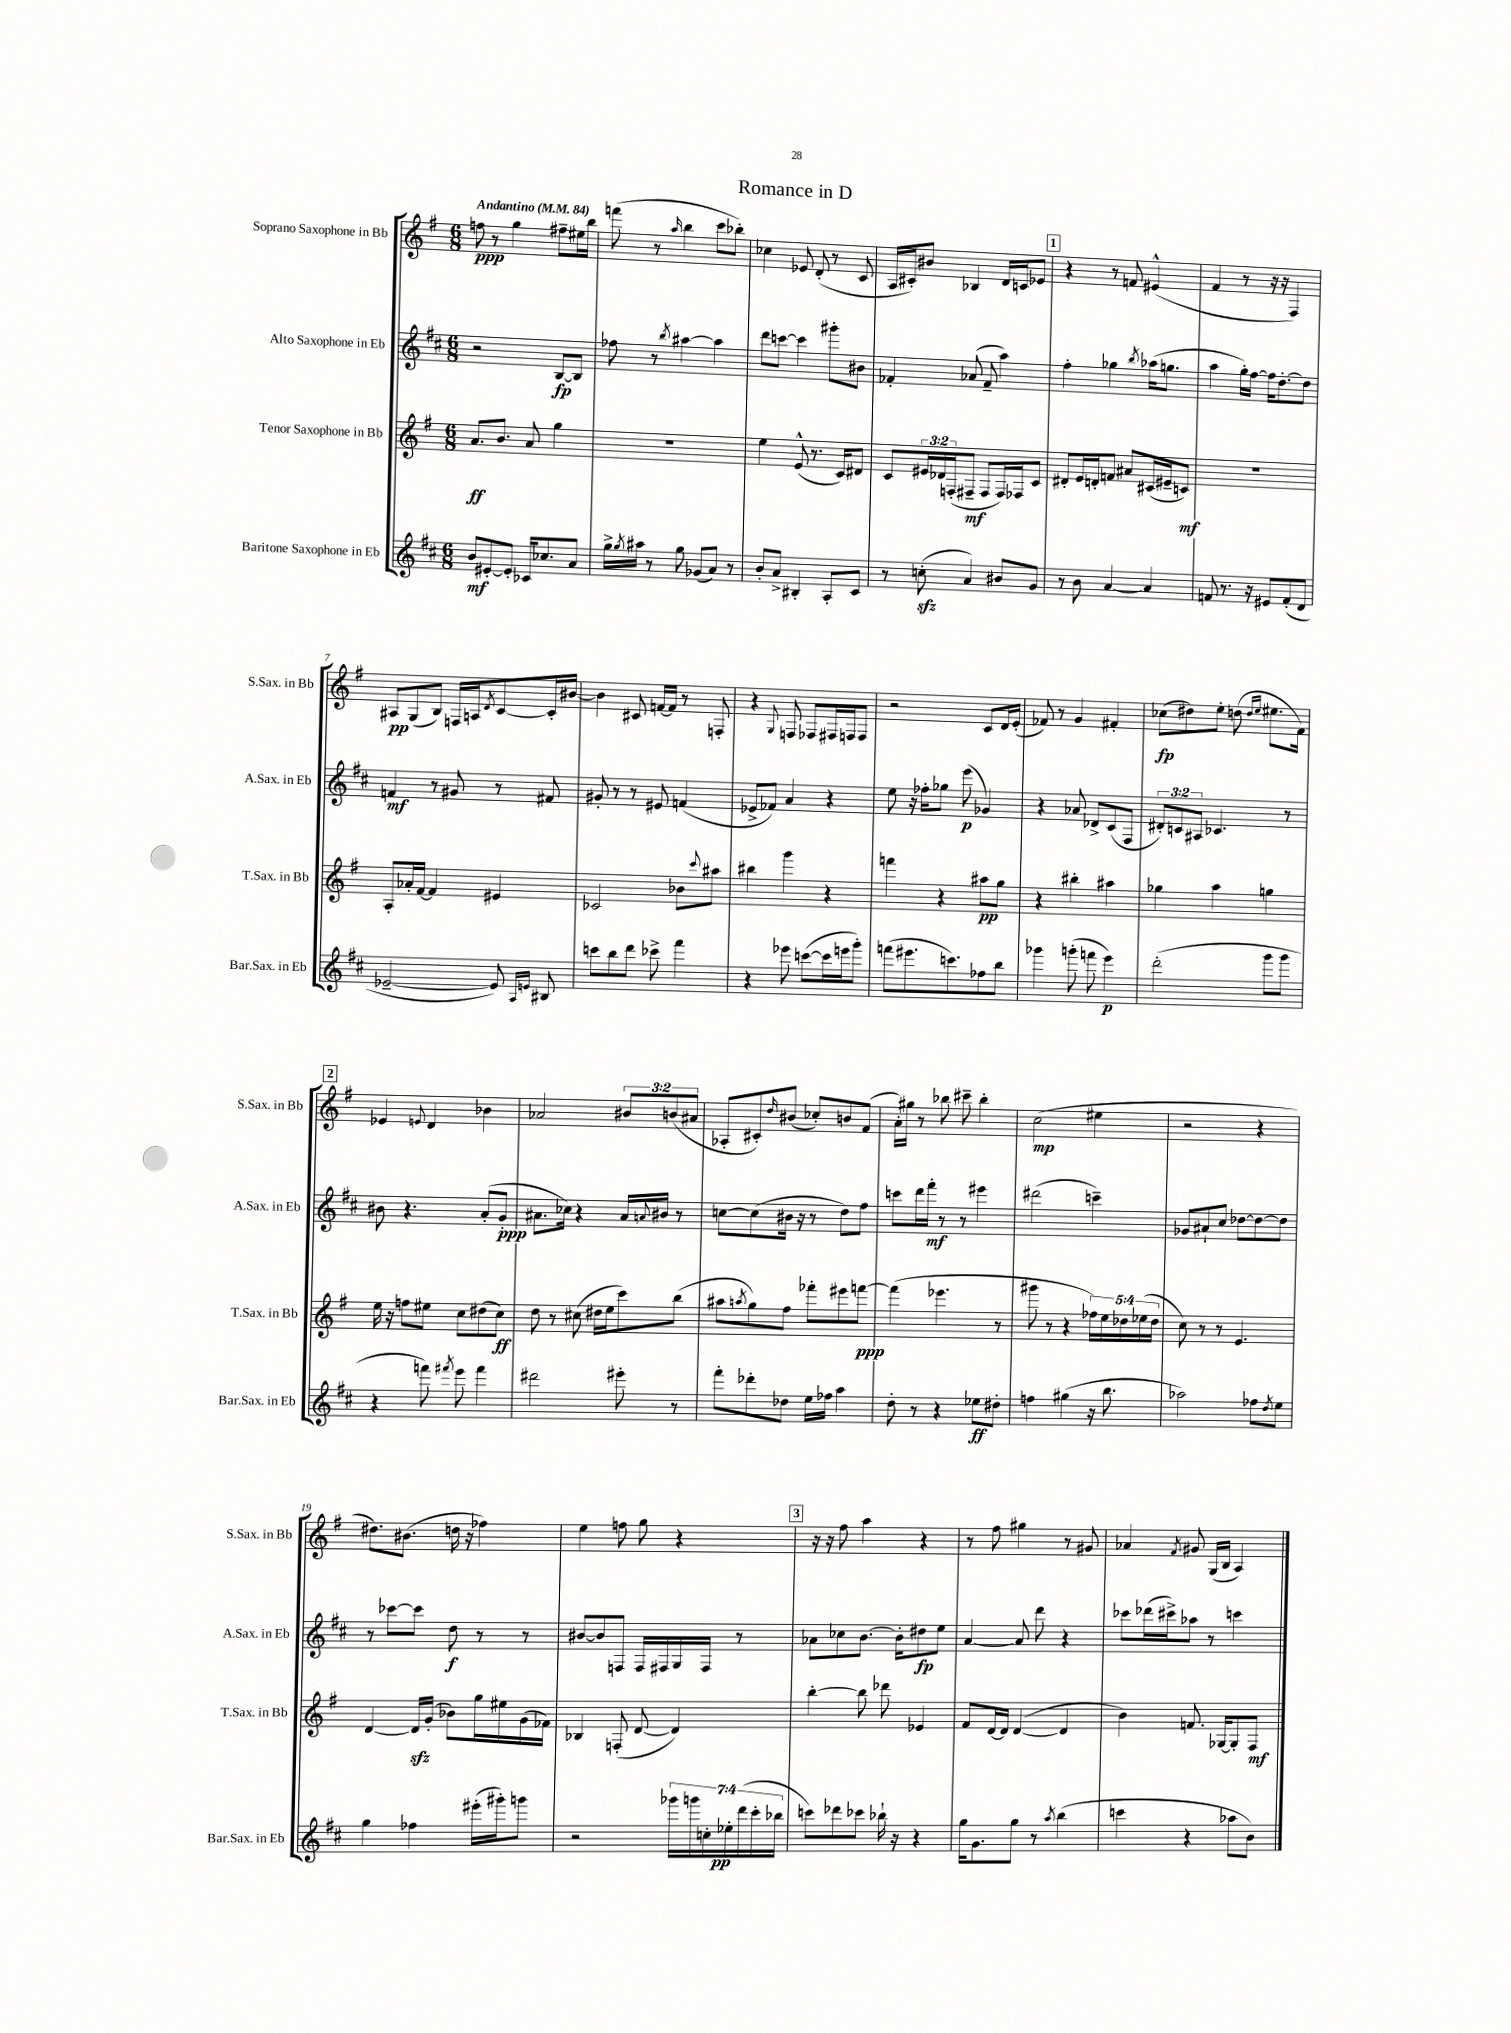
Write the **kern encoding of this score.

**kern	**dynam	**kern	**dynam	**kern	**dynam	**kern	**dynam
*part4	*part4	*part3	*part3	*part2	*part2	*part1	*part1
*staff4	*staff4	*staff3	*staff3	*staff2	*staff2	*staff1	*staff1
*I"Baritone Saxophone in Eb	*	*I"Tenor Saxophone in Bb	*	*I"Alto Saxophone in Eb	*	*I"Soprano Saxophone in Bb	*
*I'Bar.Sax. in Eb	*	*I'T.Sax. in Bb	*	*I'A.Sax. in Eb	*	*I'S.Sax. in Bb	*
*clefG2	*	*clefG2	*	*clefG2	*	*clefG2	*
*k[f#c#]	*	*k[f#]	*	*k[f#c#]	*	*k[f#]	*
*M6/8	*	*M6/8	*	*M6/8	*	*M6/8	*
*MM84	*	*MM84	*	*MM84	*	*MM84	*
=1	=1	=1	=1	=1	=1	=1	=1
!	!	!	!	!	!	!LO:TX:a:B:t=Andantino	!
8b/L	mf	8.a/L	ff	2r	.	8ffn\	ppp
[8e#X'/	.	.	.	.	.	8r	.
.	.	8.b/J	.	.	.	.	.
8e#'/J]	.	.	.	.	.	4gg\	.
16c-X/KL	.	8a/	.	.	.	.	.
8.cc-X/	.	.	.	.	.	.	.
.	.	4gg\	.	[8B/L	fp	8ff#X~\L	.
8a/J	.	.	.	8B/J]	.	16ee#X\L	.
.	.	.	.	.	.	16bb\JJ	.
=2	=2	=2	=2	=2	=2	=2	=2
16gg^\LL	.	2.r	.	8ff-X\	.	(8fffn\	.
8qgg/	.	.	.	.	.	.	.
16aa#X\JJ	.	.	.	.	.	.	.
8r	.	.	.	8r	.	8r	.
.	.	.	.	8qbb/	.	16qqaa/	.
8gg\	.	.	.	[4aa#X\	.	4bb\	.
(8g-X/L	.	.	.	.	.	.	.
8a/J)	.	.	.	4aa#\]	.	8ccc\L	.
8r	.	.	.	.	.	8bb-X'\J)	.
=3	=3	=3	=3	=3	=3	=3	=3
8b'/L	.	4ee\	.	8ddd\L	.	4cc-X\	.
8a^/J	.	.	.	[8cccn\J	.	.	.
4B#X'/	.	(8e^^/	.	4ccc\]	.	8e-X/	.
.	.	8.r	.	.	.	(8d'/	.
8A'/L	.	.	.	8ggg#X'\L	.	8r	.
.	.	16c/KL)	.	.	.	.	.
8c#/J	.	8d#X/J	.	8b#X\J	.	8c/	.
=4	=4	=4	=4	=4	=4	=4	=4
8r	.	8c/L	.	4f-X'/	.	16A/LL	.
.	.	.	.	.	.	16c#X'/J)	.
(8ccnzz'\	.	24e#X/L	.	.	.	8b#X/J	.
.	.	24d-X/	.	.	.	.	.
.	.	(24Fn'/J	.	.	.	.	.
4a/)	.	8F#X~/J	mf	(8a-X/	.	4B-X/	.
.	.	8F#/L	.	8f-~/	.	.	.
8b#X/L	.	16F#/L)	.	4aa\)	.	16d/LL	.
.	.	16F-X/J	.	.	.	16cn/J	.
8g/J	.	8c/J	.	.	.	8e-X/J	.
!!LO:REH:place=s1:t=1
=5	=5	=5	=5	=5	=5	=5	=5
8r	.	8d#X'/L	.	4ff#'\	.	4r	.
8b\	.	16e/L	.	.	.	.	.
.	.	16dn'/J	.	.	.	.	.
[4a/	.	8fn/J	.	4gg-X\	.	8r	.
.	.	8a#X/L	.	.	.	8fn/	.
.	.	.	.	8qbb/	.	.	.
4a/]	.	(16c#X/L	.	(16aa-X\KL	.	(4e#X^^/	.
.	.	16e#X~/J	.	8.ggn\J	.	.	.
.	.	8cn/J)	mf	.	.	.	.
=6	=6	=6	=6	=6	=6	=6	=6
8fn/	.	2.r	.	4aa\	.	4f#/	.
8.r	.	.	.	.	.	.	.
.	.	.	.	16gg'\LL)	.	8r	.
16r	.	.	.	[16ff#\JJ	.	.	.
8e#X/L	.	.	.	16ff#\KL]	.	16r	.
.	.	.	.	[8.dd'\	.	16r	.
(8f'/	.	.	.	.	.	4F#/)	.
8d/J	.	.	.	8dd\J]	.	.	.
!!LO:LB:g=z
=7	=7	=7	=7	=7	=7	=7	=7
[2e-X~/	.	8A'/L	.	4fn/	mf	8A#X/L	pp
.	.	16a-X'/L	.	.	.	(8G/	.
.	.	[16f#/JJ	.	.	.	.	.
.	.	4f#/]	.	8r	.	8B/J)	.
.	.	.	.	8g#X/	.	16Fn/LL	.
.	.	.	.	.	.	16An/J	.
.	.	.	.	.	.	8qd/	.
8e-/])	.	4e#X/	.	8r	.	[8c/	.
16qqA/LL	.	.	.	.	.	.	.
16qqen/JJ	.	.	.	.	.	.	.
8B#X/	.	.	.	8f#X/	.	16c'/L]	.
.	.	.	.	.	.	[16b#X/JJ	.
=8	=8	=8	=8	=8	=8	=8	=8
8cccn\L	.	2c-X/	.	8g#X'/	.	4b#\]	.
8bb\	.	.	.	8r	.	.	.
8ddd\J	.	.	.	8r	.	8c#X/	.
8ccc-X^\	.	.	.	8e#X/	.	[16fn/LL	.
.	.	.	.	.	.	16f/JJ]	.
4fff#\	.	8b-X\L	.	(4fn/	.	8r	.
.	.	8qqccc/	.	.	.	.	.
.	.	8aa#X\J	.	.	.	8Fn'/	.
=9	=9	=9	=9	=9	=9	=9	=9
4r	.	4bb#X\	.	8e-X^/L	.	4r	.
.	.	.	.	8f-X/J)	.	.	.
.	.	.	.	.	.	8qqG/	.
8eee-X\	.	4ggg\	.	4a/	.	8Fn/	.
([8cccn\L	.	.	.	.	.	8F-X/L	.
16ccc\L]	.	4r	.	4r	.	16F#X/L	.
16eeen\J	.	.	.	.	.	16Fn/J	.
8ggg'\J)	.	.	.	.	.	8F/J	.
=10	=10	=10	=10	=10	=10	=10	=10
(8fffn\L	.	4fffn\	.	8ee\	.	2r	.
8.eee#X\	.	.	.	16r	.	.	.
.	.	.	.	16ff-X'\KL	.	.	.
.	.	4r	.	8gg-X\J	.	.	.
8.cccn\)	.	.	.	.	.	.	.
.	.	.	.	(8eee\	p	.	.
8ff-X\	.	8aa#X\L	pp	4g-X/)	.	8c/L	.
8bb\J	.	8gg\J	.	.	.	16d/L	.
.	.	.	.	.	.	(16e'/JJ	.
=11	=11	=11	=11	=11	=11	=11	=11
4ggg-X\	.	4r	.	4r	.	8f-X/)	.
.	.	.	.	.	.	8r	.
(8gggn'\	.	4bb#X'\	.	8a-X/	.	4g/	.
8fffn\	.	.	.	8d-X^/L	.	.	.
4eee\)	p	4aa#X\	.	(8c#/	.	4f#X'/	.
.	.	.	.	8F#/J	.	.	.
=12	=12	=12	=12	=12	=12	=12	=12
(2ddd'\	.	4gg-X\	.	12d#X'/L)	.	(8cc-X\L	fp
.	.	.	.	12cn/	.	.	.
.	.	.	.	.	.	8dd#X\)	.
.	.	.	.	12A#X/J	.	.	.
.	.	4aa\	.	4.c-X/	.	8ee'\J	.
.	.	.	.	.	.	(8ddn\	.
.	.	.	.	.	.	16qqdd/LL	.
.	.	.	.	.	.	16qqee/JJ	.
8ggg\L	.	4ggn\	.	.	.	8.ee#X\L	.
8ggg\J	.	.	.	8r	.	.	.
.	.	.	.	.	.	16f#\Jk)	.
!!LO:LB:g=z
!!LO:REH:place=s1:t=2
=13	=13	=13	=13	=13	=13	=13	=13
4r	.	16ee\	.	8b#X\	.	4e-X/	.
.	.	16r	.	.	.	.	.
.	.	8ffn\L	.	4.r	.	.	.
.	.	.	.	.	.	8qqen/	.
8fffn\)	.	8ee#X\J	.	.	.	4d/	.
8qfff#X/	.	.	.	.	.	.	.
8eee\	.	8cc\L	.	.	.	.	.
4fff#\	.	(8dd#X\	.	(8a'/L	.	4b-X\	.
.	.	8cc\J)	ff	8g'/J	ppp	.	.
=14	=14	=14	=14	=14	=14	=14	=14
2ddd#X\	.	8dd\	.	8.a#X\L	.	2a-X/	.
.	.	8r	.	.	.	.	.
.	.	.	.	16cc-X\Jk)	.	.	.
.	.	(8cc#X\	.	4r	.	.	.
.	.	16dd#X\LL	.	.	.	.	.
.	.	16ee\J	.	.	.	.	.
8eee#X'\	.	8ccc\)	.	16a#/LL	.	12b#X/L	.
.	.	.	.	8qqan/	.	.	.
.	.	.	.	16b#X/JJ	.	.	.
.	.	.	.	.	.	(12bn/	.
8r	.	(8bb\J	.	8r	.	.	.
.	.	.	.	.	.	12a#X/J	.
=15	=15	=15	=15	=15	=15	=15	=15
8fff#'\L	.	8aa#X\L	.	[8ccn\L	.	8A-X'/L	.
.	.	8qaan/	.	.	.	.	.
8ddd-X'\	.	8gg\)	.	(8cc\]	.	8c#X'/)	.
.	.	.	.	.	.	16qqdd/	.
8dd-X\J	.	8ff#\J	.	16b#X\Jk	.	(8b#X/J	.
.	.	.	.	16r	.	.	.
16ee\LL	.	8fff-X'\L	.	8r	.	8cc-X'/L)	.
16ff-X\JJ	.	.	.	.	.	.	.
4aa\	.	8eee#X\	.	8dd\L)	.	8bn/	.
.	.	[8fffn\J	ppp	8ff#\J	.	(8f#/J	.
=16	=16	=16	=16	=16	=16	=16	=16
8dd'\	.	(4fff\]	.	8cccn\L	.	16a'\LL)	.
.	.	.	.	.	.	16gg#X\JJ	.
8r	.	.	.	16ddd\L	.	8r	.
.	.	.	.	16fff#'\JJ	mf	.	.
4r	.	4.eee-X\	.	8r	.	8bb-X\	.
.	.	.	.	8r	.	8ccc#X~\	.
8ee-X\L	ff	.	.	4eee#X\	.	4bb-'\	.
8dd#X'\J	.	8r	.	.	.	.	.
=17	=17	=17	=17	=17	=17	=17	=17
4ffn\	.	8ggg#X\	.	(2ddd#X\	.	(2cc\	mp
.	.	8r	.	.	.	.	.
(4gg#X\	.	4r	.	.	.	.	.
16r	.	20ff-X\LL)	.	4cccn~\)	.	4ee#X\	.
.	.	20ee\	.	.	.	.	.
8.bb\	.	.	.	.	.	.	.
.	.	20dd-X\	.	.	.	.	.
.	.	(20ee-X\	.	.	.	.	.
.	.	20dd-\JJ	.	.	.	.	.
=18	=18	=18	=18	=18	=18	=18	=18
2aa-X\)	.	8cc\)	.	8g-X/L	.	2r	.
.	.	8r	.	8a#X`/	.	.	.
.	.	8r	.	8cc#/J	.	.	.
.	.	4.e/	.	[8dd-X\L	.	.	.
8ff-X\L	.	.	.	8dd-\_	.	4r	.
8qdd/	.	.	.	.	.	.	.
8ee\J	.	.	.	8dd-\J]	.	.	.
!!LO:LB:g=z
=19	=19	=19	=19	=19	=19	=19	=19
4gg\	.	[4d/	.	8r	.	8.dd#X\L)	.
.	.	.	.	[8ccc-X\L	.	.	.
.	.	.	.	.	.	(8.b#X\J	.
4ff-X\	.	16dzz/LL]	.	8ccc-\J]	.	.	.
.	.	(16g'/JJ	.	.	.	.	.
.	.	8b-X\L)	.	8dd\	f	16ddn\	.
.	.	.	.	.	.	16r	.
(16eee#X'\LL	.	16gg\L	.	8r	.	4ff-X\)	.
16ggg#X'\J)	.	16ee#X\	.	.	.	.	.
8gggn\J	.	(16g\	.	8r	.	.	.
.	.	16f-X\JJ)	.	.	.	.	.
=20	=20	=20	=20	=20	=20	=20	=20
2r	.	4B-X/	.	[8b#X/L	.	4ee\	.
.	.	.	.	8b#/]	.	.	.
.	.	(8Fn'/	.	8Fn/J	.	8ffn\	.
.	.	[8d/	.	16F/LL	.	8gg\	.
.	.	.	.	16F#X/	.	.	.
28ggg-X\LL	.	4d/])	.	16G/	.	4r	.
28gggn\	.	.	.	.	.	.	.
.	.	.	.	16F#/JJ	.	.	.
28ccn'\	.	.	.	.	.	.	.
28ee-X'\	pp	.	.	.	.	.	.
.	.	.	.	8r	.	.	.
(28ddd\	.	.	.	.	.	.	.
28ccc#'\	.	.	.	.	.	.	.
28bb-X\JJ	.	.	.	.	.	.	.
!!LO:REH:place=s1:t=3
=21	=21	=21	=21	=21	=21	=21	=21
8cccn\L)	.	[4bb'\	.	8a-X\L	.	16r	.
.	.	.	.	.	.	16r	.
8ddd-X\	.	.	.	8cc-X\	.	8ff#\	.
8ccc-X\J	.	8bb\]	.	[8.b\J	.	4aa\	.
16bb-X`\	.	8ddd-X\	.	.	.	.	.
16r	.	.	.	16b'\KL]	.	.	.
4r	.	4e-X/	.	8dd#X\	fp	4r	.
.	.	.	.	8ee\J	.	.	.
=22	=22	=22	=22	=22	=22	=22	=22
16gg\KL	.	8f#/L	.	[4a/	.	8r	.
8.g\	.	.	.	.	.	.	.
.	.	[16d/L	.	.	.	8ff#\	.
.	.	16d/JJ]	.	.	.	.	.
8gg\J	.	([4d/	.	8a/]	.	4gg#X\	.
8r	.	.	.	8ddd\	.	.	.
8qaa/	.	.	.	.	.	.	.
(4bb\	.	4d/]	.	4r	.	8r	.
.	.	.	.	.	.	8g#X/	.
=23	=23	=23	=23	=23	=23	=23	=23
4cccn\	.	4b\)	.	8ccc-X\L	.	4a-X/	.
.	.	.	.	(16ddd-X\L	.	.	.
.	.	.	.	16ccc#X^\J)	.	.	.
.	.	.	.	.	.	8qf#/	.
4r	.	8.fn/	.	8aa-X\J	.	8g#X/	.
.	.	.	.	8r	.	(16G/LL	.
.	.	[16G-X/KL	.	.	.	16B/JJ	.
8aa-X\L	.	8G-'/]	.	4cccn\	.	4A/)	.
8b\J)	.	8F#/J	mf	.	.	.	.
==	==	==	==	==	==	==	==
*-	*-	*-	*-	*-	*-	*-	*-
